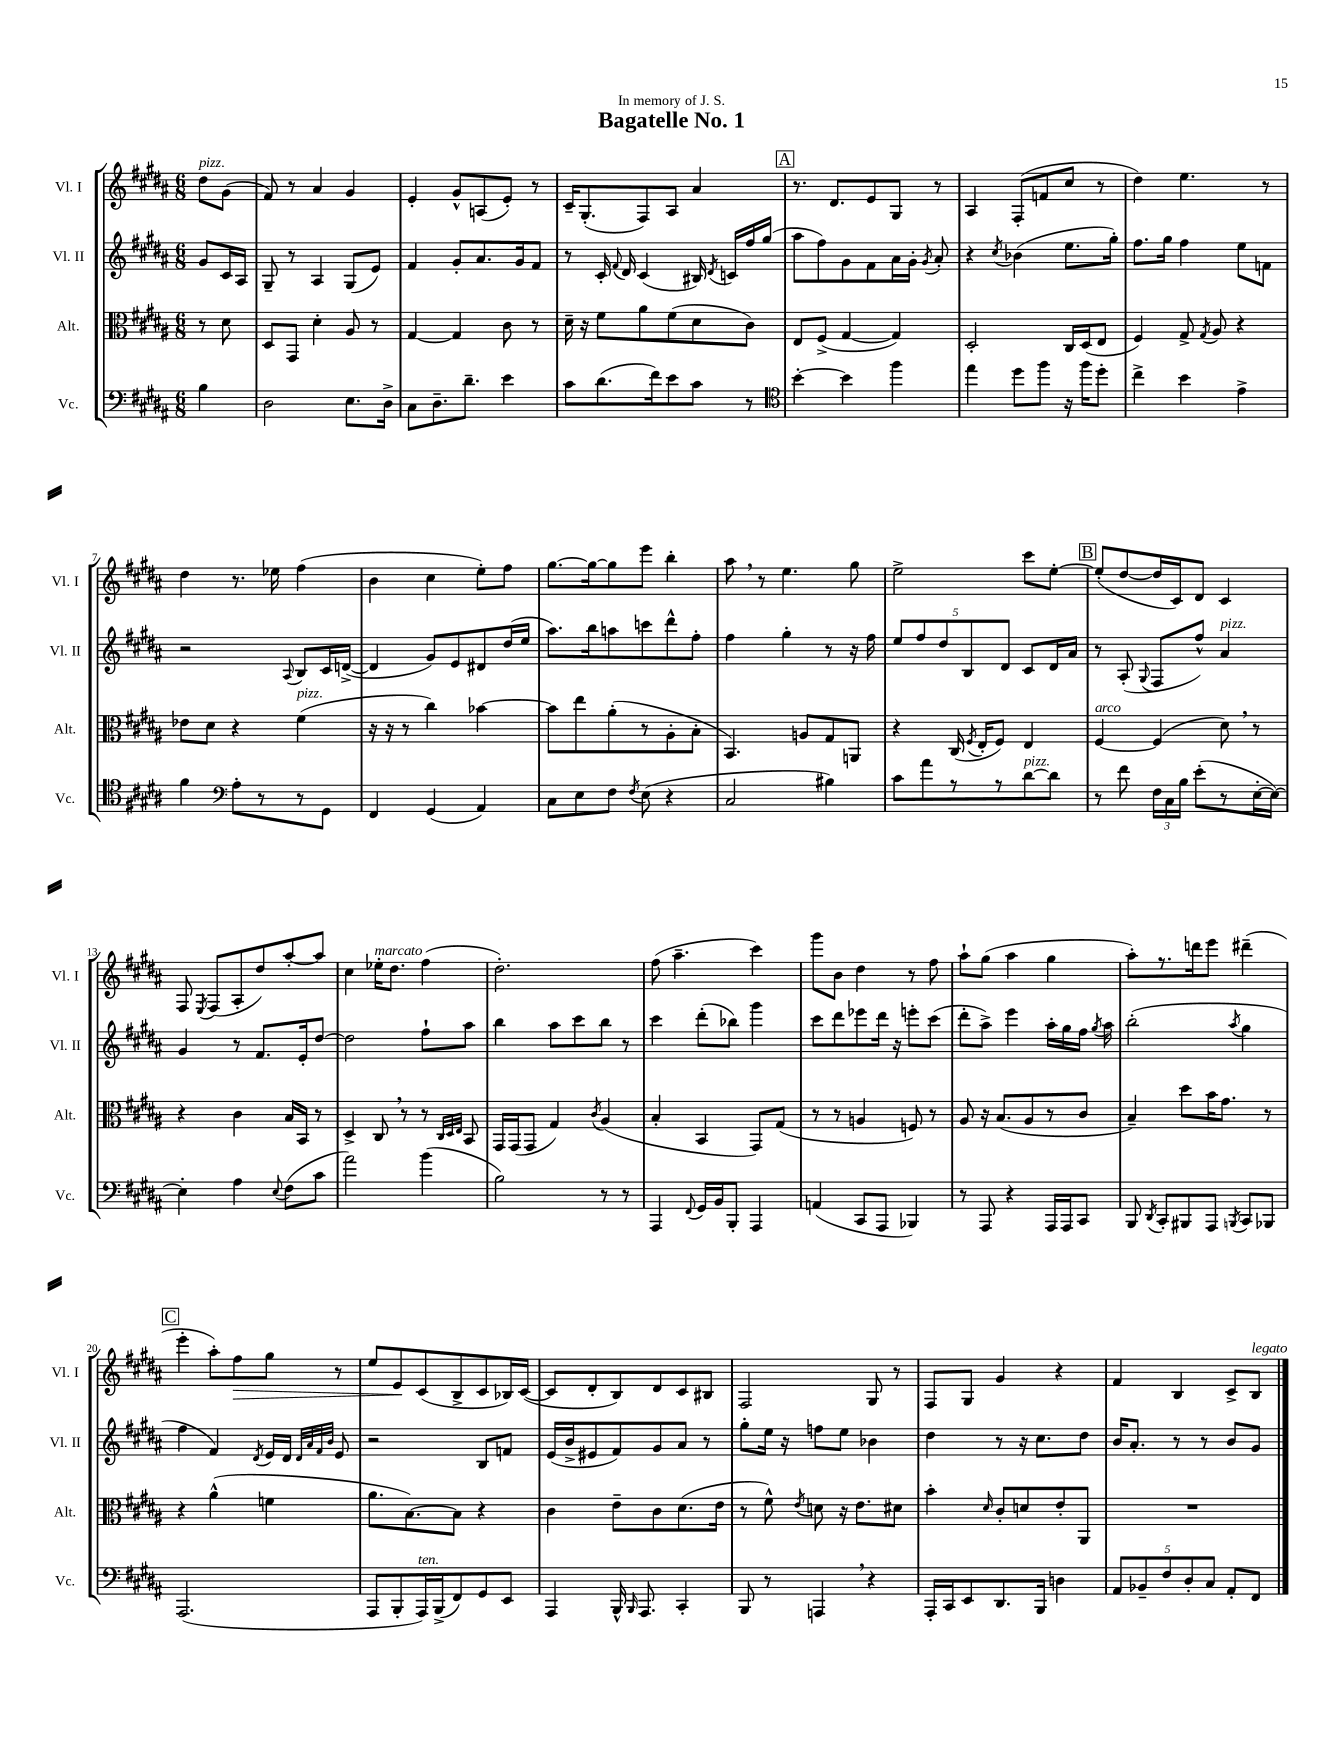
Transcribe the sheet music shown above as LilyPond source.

\header { title = "Bagatelle No. 1" dedication = "In memory of J. S." }
<<
\new StaffGroup <<
\new Staff = "s0" \with { instrumentName = "Vl. I" shortInstrumentName = "Vl. I" } {
    \clef treble \key b \major \numericTimeSignature \time 6/8 \partial 4
    \autoBeamOff dis''8[^\markup { \italic "pizz." } gis'8]( |
    fis'8) r8 ais'4 gis'4 |
    e'4-. gis'8[-^ a8( e'8]-.) r8 |
    cis'16[-- gis8.-.( fis8) ais8] ais'4 |
    \mark \markup { \box "A" } r8. dis'8.[ e'8 gis8] r8 |
    ais4 fis8[-.( f'8 cis''8] r8 |
    dis''4) e''4. r8 |
    dis''4 r8. ees''16 fis''4( |
    b'4 cis''4 e''8[-.) fis''8] |
    gis''8.[~ gis''16~ gis''8 e'''8] b''4-. |
    ais''8 \breathe r8 e''4. gis''8 |
    e''2-> cis'''8[ e''8]~-. |
    \mark \markup { \box "B" } e''8[-.( dis''8~ dis''16 cis'16) dis'8] cis'4 |
    fis8 \acciaccatura { e8 } fis8[( ais8-. dis''8) ais''8~-. ais''8] |
    cis''4 ees''16[-.^\markup { \italic "marcato" } dis''8.] fis''4( |
    dis''2.-.) |
    fis''8( ais''4.-- cis'''4) |
    gis'''8[ b'8] dis''4 r8 fis''8 |
    ais''8[-! gis''8]( ais''4 gis''4 |
    ais''8[-.) r8. d'''16 e'''8] dis'''4--( |
    \mark \markup { \box "C" } e'''4-. ais''8[-.) fis''8\> gis''8] r8 |
    e''8[ e'8\! cis'8( b8-> cis'8 bes16) cis'16]~( |
    cis'8[ dis'8-. b8) dis'8 cis'8 bis8] |
    fis2 gis8 r8 |
    fis8[ gis8] gis'4 r4 |
    fis'4 b4 cis'8[-> b8]^\markup { \italic "legato" } \bar "|." |
}
\new Staff = "s1" \with { instrumentName = "Vl. II" shortInstrumentName = "Vl. II" } {
    \clef treble \key b \major \numericTimeSignature \time 6/8 \partial 4
    \autoBeamOff gis'8[ cis'16 ais16] |
    gis8-- r8 ais4 gis8[( e'8]) |
    fis'4 gis'8[-. ais'8. gis'16 fis'8] |
    r8 cis'16-. \appoggiatura { fis'8 } dis'16 cis'4( bis16) \acciaccatura { dis'8 } c'16[ fis''16 gis''16]( |
    \mark \markup { \box "A" } ais''8[ fis''8) gis'8 fis'8 ais'16 gis'16]-. \acciaccatura { gis'8 } ais'8-. |
    r4 \acciaccatura { cis''8 } bes'4( e''8.[ gis''16]-.) |
    fis''8.[ gis''16] fis''4 e''8[ f'8] |
    r2 \appoggiatura { ais8 } b8[ cis'16 d'16]~->( |
    d'4 gis'8[) e'8 dis'8 dis''16( e''16] |
    ais''8.[) b''16 a''8 c'''8 dis'''8-^ fis''8]-. |
    fis''4 gis''4-. r8 r16 fis''16 |
    \tuplet 5/4 { e''8[ fis''8 dis''8 b8 dis'8] } cis'8[ dis'16 ais'16] |
    \mark \markup { \box "B" } r8 ais8-.( \appoggiatura { gis8 } fis8[ fis''8]-^) ais'4^\markup { \italic "pizz." } |
    gis'4 r8 fis'8.[ e'16-. dis''8]~ |
    dis''2 fis''8[-! ais''8] |
    b''4 ais''8[ cis'''8 b''8] r8 |
    cis'''4 dis'''8[-.( bes''8]) gis'''4 |
    cis'''8[ dis'''8 ees'''8 dis'''16] r16 e'''8[-. cis'''8]( |
    dis'''8[-. ais''8]->) e'''4 ais''16[-. gis''16 fis''16] \acciaccatura { gis''8 } ais''16 |
    b''2-.( \acciaccatura { ais''8 } gis''4 |
    \mark \markup { \box "C" } fis''4 fis'4) \acciaccatura { dis'8 } e'16[ dis'16] \grace { dis'32[ ais'32 fis'32 b'32] } e'8 |
    r2 b8[ f'8] |
    e'16[( b'16-> eis'8 fis'8) gis'8 ais'8] r8 |
    gis''8[-. e''16] r16 f''8[ e''8] bes'4 |
    dis''4 r8 r16 cis''8.[ dis''8] |
    b'16[ ais'8.]-. r8 r8 b'8[ gis'8] \bar "|." |
}
\new Staff = "s2" \with { instrumentName = "Alt." shortInstrumentName = "Alt." } {
    \clef alto \key b \major \numericTimeSignature \time 6/8 \partial 4
    \autoBeamOff r8 dis'8 |
    dis8[ gis,8] dis'4-. ais8 r8 |
    gis4~ gis4 cis'8 r8 |
    dis'16-- r16 fis'8[ ais'8 fis'8( dis'8 cis'8]) |
    \mark \markup { \box "A" } e8[ fis8]->( gis4~ gis4) |
    dis2-. cis16[ dis16( e8] |
    fis4) gis8-> \acciaccatura { gis8 } ais8 r4 |
    ees'8[ dis'8] r4 fis'4^\markup { \italic "pizz." }( |
    r16 r16 r8 cis''4) bes'4~ |
    bes'8[ e''8 ais'8-.( r8 ais8-. b8]-. |
    b,4.) a8[ gis8 a,8] |
    r4 cis16( \acciaccatura { fis8 } e16[-. fis8]) e4 |
    \mark \markup { \box "B" } fis4~^\markup { \italic "arco" } fis4( dis'8) \breathe r8 |
    r4 cis'4 b16[ b,16] r8 |
    dis4-> cis8 \breathe r8 r8 \grace { cis32[ dis32 e32] } b,8 |
    gis,16[ gis,16( gis,8] gis4) \acciaccatura { cis'8 } ais4( |
    b4-. b,4 gis,8[) gis8]( |
    r8 r8 a4 f8) r8 |
    ais8 r16 b8.[( ais8 r8 cis'8] |
    b4--) dis''8[ b'16 gis'8.] r8 |
    \mark \markup { \box "C" } r4 ais'4-^( f'4 |
    ais'8.[ b8.~) b8] r4 |
    cis'4 e'8[-- cis'8 dis'8.( e'16] |
    r8 fis'8-^) \acciaccatura { e'8 } d'8 r16 e'8.[ dis'8] |
    b'4-. \grace { dis'16 } cis'8[-. d'8 e'8-. ais,8] |
    R2. \bar "|." |
}
\new Staff = "s3" \with { instrumentName = "Vc." shortInstrumentName = "Vc." } {
    \clef bass \key b \major \numericTimeSignature \time 6/8 \partial 4
    \autoBeamOff b4 |
    dis2 e8.[ dis16]-> |
    cis8[ dis8.-- dis'8.]-- e'4 |
    cis'8[ dis'8.( fis'16) e'8 cis'8] r8 |
    \mark \markup { \box "A" } \clef tenor b'4~-. b'4 fis''4 |
    e''4 dis''8[ fis''8] r16 fis''16[ dis''8]-. |
    cis''4-> b'4 e'4-> |
    fis'4 \clef bass ais8[-. r8 r8 gis,8] |
    fis,4 gis,4( ais,4) |
    cis8[ e8 fis8] \acciaccatura { fis8 } e8( r4 |
    cis2 bis4) |
    cis'8[ ais'8 r8 r8 dis'8~^\markup { \italic "pizz." } dis'8] |
    \mark \markup { \box "B" } r8 fis'8 \tuplet 3/2 { fis16[ cis16 b16] } e'8[-.( r8 e16~-. e16]~) |
    e4-. ais4 \appoggiatura { e8 } fis8[( cis'8] |
    ais'2) b'4( |
    b2) r8 r8 |
    ais,,4 \appoggiatura { fis,8 } gis,16[ b,16 b,,8]-. ais,,4 |
    a,4( cis,8[ ais,,8] bes,,4) |
    r8 ais,,8 r4 ais,,16[ ais,,16 cis,8] |
    b,,8 \acciaccatura { dis,8 } cis,8[-. bis,,8 ais,,8] \acciaccatura { b,,8 } cis,8[ bes,,8] |
    \mark \markup { \box "C" } ais,,2.( |
    ais,,8[ b,,8-. ais,,16^\markup { \italic "ten." }) b,,16->( fis,8) gis,8 e,8] |
    ais,,4 b,,16-^ \grace { b,,16 } ais,,8. cis,4-. |
    b,,8 r8 a,,4 \breathe r4 |
    ais,,16[-. cis,16 e,8 dis,8. b,,16] d4 |
    \tuplet 5/4 { ais,8[ bes,8-- fis8 dis8-. cis8] } ais,8[-. fis,8] \bar "|." |
}
>>
>>
